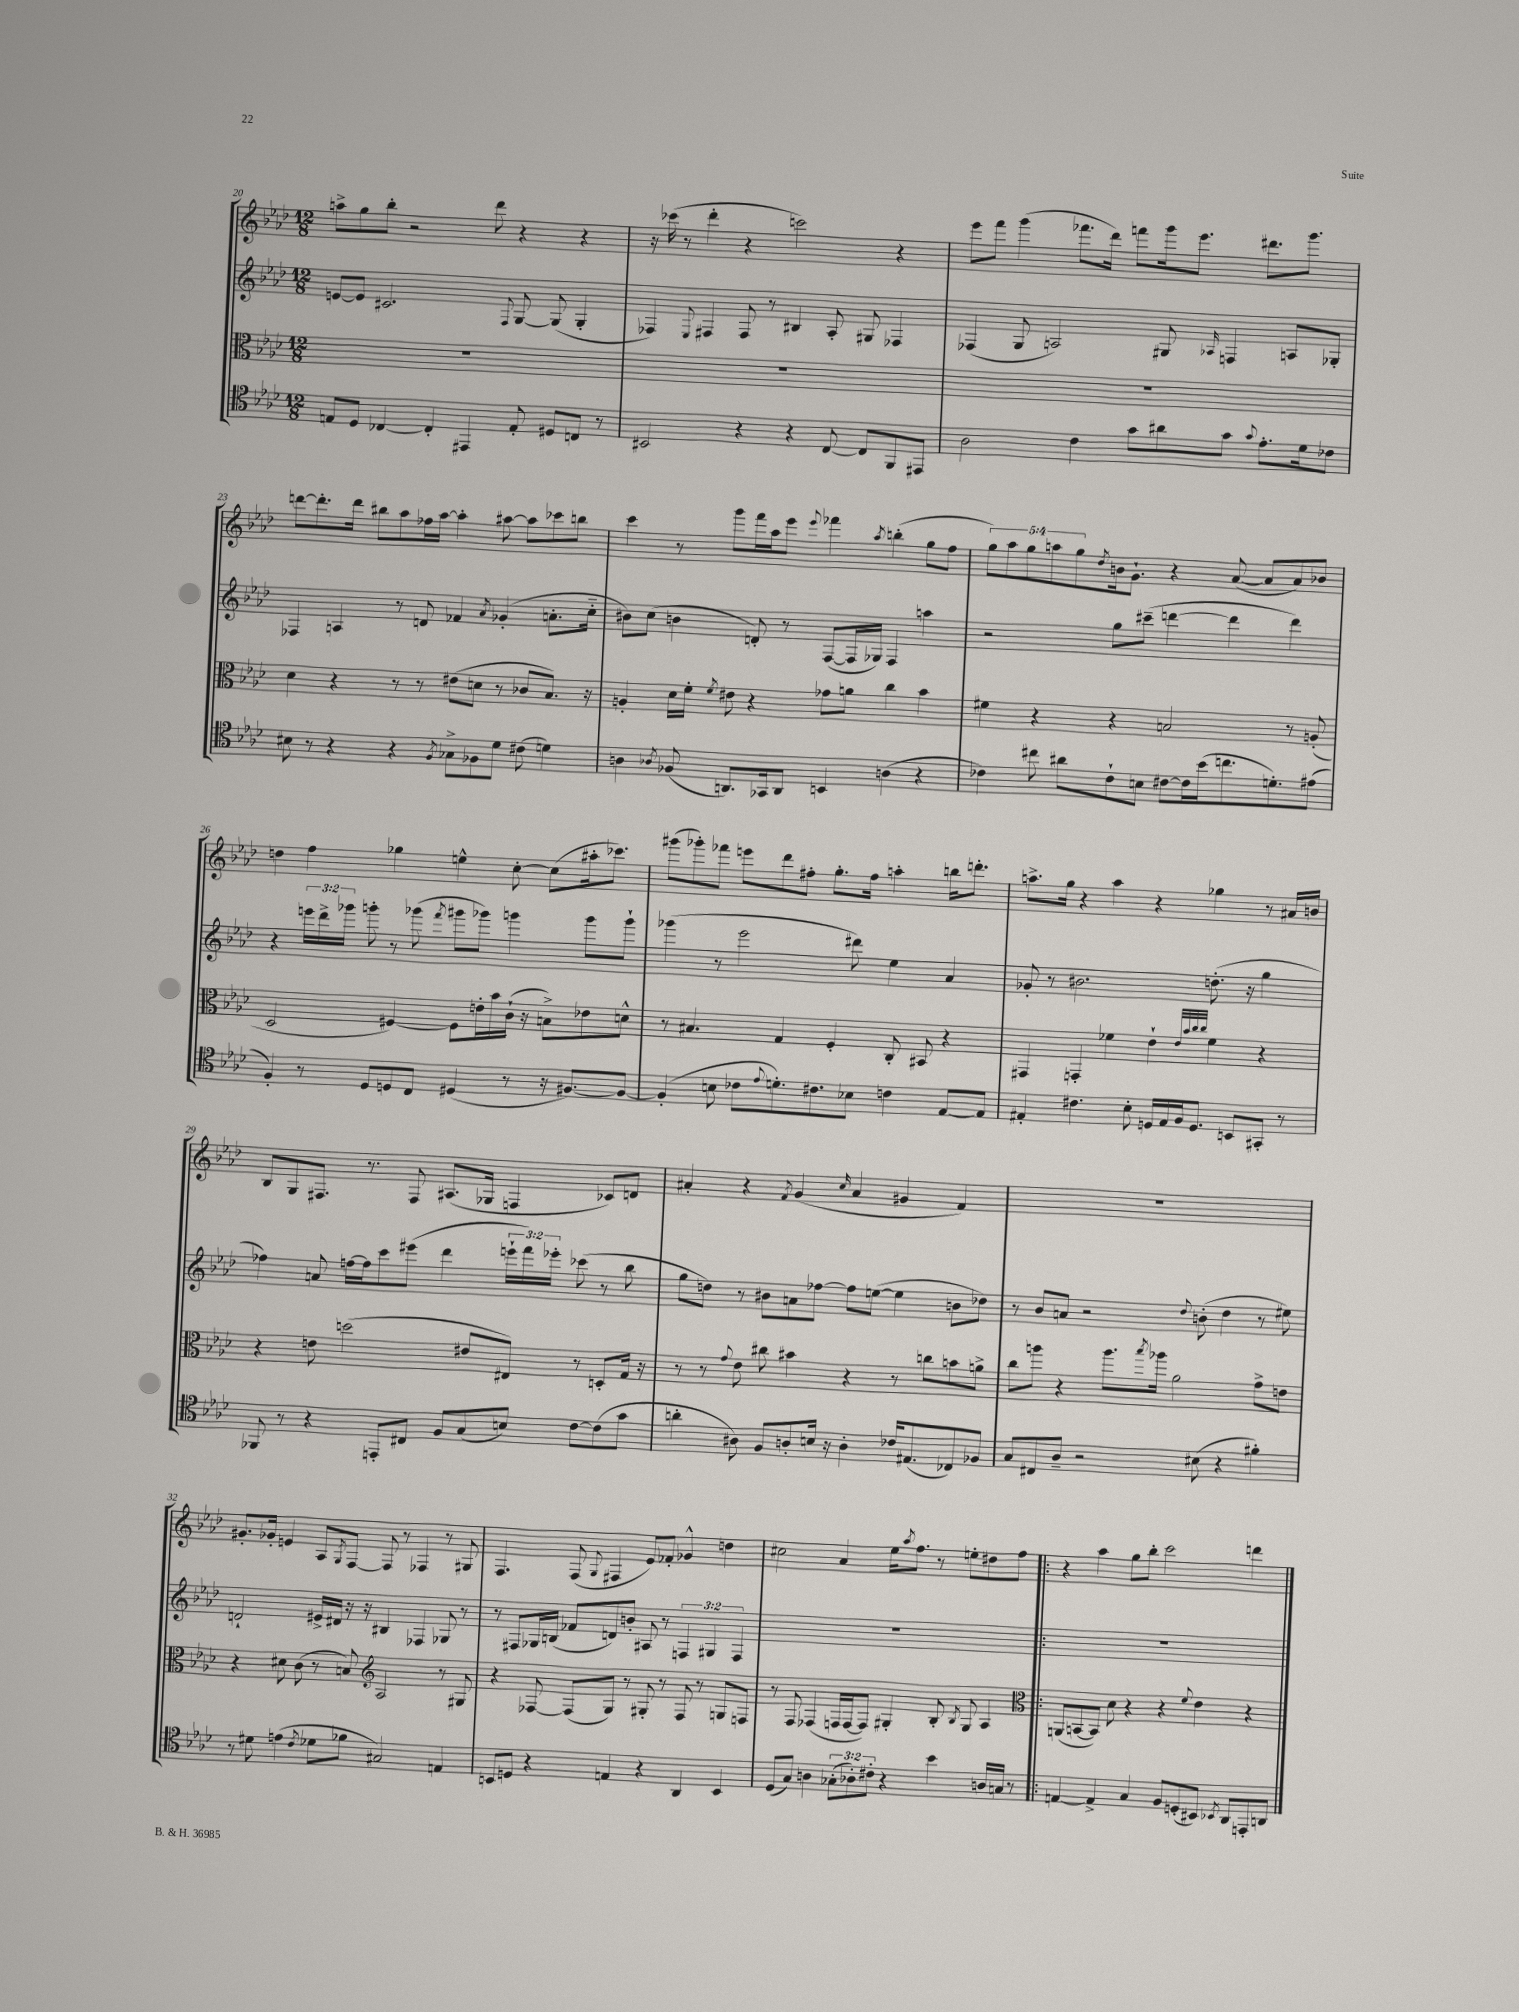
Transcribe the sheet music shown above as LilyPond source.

<<
\new StaffGroup <<
\new Staff = "s0" {
    \clef treble \key aes \major \numericTimeSignature \time 12/8 \override Staff.TupletNumber.text = #tuplet-number::calc-fraction-text
    a''8-> g''8 bes''8-. r2 des'''8 r4 r4 |
    r16 ces'''16( r8 des'''4-. r4 c'''2) r4 |
    ees'''8 f'''8 g'''4( fes'''8. des'''16) f'''8 g'''16 ees'''8. dis'''8. g'''8. |
    d'''8~ d'''8.-. d'''16 bis''8 aes''8 fes''16 aes''16~ aes''4-. ais''8~ ais''8 ces'''8 b''8 |
    c'''4 r8 g'''8 f'''16 aes''16 ees'''8 \appoggiatura { ees'''8 } fes'''4 \acciaccatura { aes''8 } b''4-.( g''8 f''8 |
    \tuplet 5/4 { g''8) aes''8 g''8 a''8 g''8 } \acciaccatura { des''8 } b'16 g'8.-! r4 aes'8~( aes'8 aes'8) bes'8 |
    d''4 f''4 ges''4 e''4-^ c''8~-. c''8( ais''16-. ces'''8.) |
    gis'''8( ges'''8-.) fes'''8 e'''8 des'''8 fis''8-. g''8.-. fis''16 a''4-. b''16 d'''8.-. |
    a''8.-> g''16 r4 a''4 r4 ges''4 r8 ais'16 b'16 |
    bes8 g8 fis8. r8. fis8 ais8.( ges16 f4 ces'8) d'8 |
    ais'4-. r4 \acciaccatura { f'8 } g'4( \grace { c''16 } ais'4 gis'4 f'4) |
    R1. |
    gis'8.-. ges'16-. e'4 aes8 \acciaccatura { g8 } f8~ f8 r8 fes4 r8 gis8 |
    f4. f8( \appoggiatura { g8 } fis4 ees'8) fes'8-. ges'4-^ d''4 |
    cis''2 aes'4 ees''16 \acciaccatura { aes''8 } f''8. r8 e''8-. dis''8 f''8 |
    \bar ".|:" r4 aes''4 g''8 bes''8-. c'''2 d'''4 \bar "|." |
}
\new Staff = "s1" {
    \clef treble \key aes \major \numericTimeSignature \time 12/8 \override Staff.TupletNumber.text = #tuplet-number::calc-fraction-text
    e'8~ e'8 cis'2. \appoggiatura { f8 } g8~ g8( g4-. |
    fes4) \appoggiatura { ees8 } fis4 fis8 r8 bis4 aes8-. gis8 fes4 |
    fes4( g8 a2) gis8 \grace { aes16 } f4 a8 ges8-. |
    fes4 a4 r8 d'8 fes'4 \acciaccatura { aes'8 } ges'4-.( a'8.-. c''16-_ |
    bis'8) c''8( b'4 d'8-.) r8 f8~( f16 ges16) f4 a''4 |
    r2 g''8 cis'''8--( d'''4~ d'''4 d'''4) |
    r4 \tuplet 3/2 { e'''16 des'''16-> ges'''16 } g'''8-. r8 ges'''8( \acciaccatura { f'''8 } gis'''8 ges'''8) g'''4 g'''8 g'''8-! |
    ges'''4( r8 ees'''2 dis'''8) ees''4 aes'4 |
    ges'8-. r8 bis'2. d''8.-.( r16 g''4 |
    fes''4) a'8 f''16~ f''16 c'''8 eis'''8( des'''4 \tuplet 3/2 { e'''16-! f'''16) ees'''16-. } ces'''8( r8 bes''8 |
    g''8 d''8) r8 bis'8 a'8 fes''8~ fes''8 e''8~( e''4 b'8 des''8) |
    r8 bes'8 a'8 r2 \appoggiatura { des''8 } b'8-.( des''4 r8 eis''8) |
    d'2-! eis'16-> dis'16 r16 r16 bis4 fes4 ges8 r8 |
    r8 fis8 ges16 b16( fes'8 d'8) b'8-. ais8 r8 \tuplet 3/2 { f4 gis4 f4 } |
    R1. |
    \bar ".|:" R1. \bar "|." |
}
\new Staff = "s2" {
    \clef alto \key aes \major \numericTimeSignature \time 12/8
    R1. |
    R1. |
    R1. |
    des'4 r4 r8 r8 eis'8( d'8 r8 ces'8 bes8.) r16 |
    a4-. des'16 f'16-. \acciaccatura { f'8 } eis'8 r4 ges'8 a'8 c''4 bes'4 |
    fis'4 r4 r4 b2 r8 a8-.( |
    des2 fis4~) fis8 e'16-. bes'16 c'16-!( r16 b8->) ees'8 d'8-^ |
    r8 bis4. g4 f4-. c8-. bis,8 r4 |
    gis,4 g,4-. fes'4 ees'4-! \grace { ees'32 bes'32 c''32 c''32 } fes'4 r4 |
    r4 e'8 d''2( eis'8 eis8) r8 d8-. g16 r16 |
    r8 r8 \appoggiatura { g'8 } ees'8 cis''8 bis'4 r4 r8 c''8 b'8 a'8-> |
    c''8 a''8 r4 a''8. \acciaccatura { bes''8 } aes''16 aes'2 g'8-> e'8 |
    r4 dis'8 c'8( r8 b8) \clef treble aes2 r8 gis8 |
    r4 fes8~ fes8( g8) r8 gis8-. r8 fes8 r8 g8 f8 |
    r8 f8 fes4( f16 f16~ f8) gis4-. bes8-. \acciaccatura { bes8 } gis8 aes4 |
    \clef alto \bar ".|:" a,8( b,8~ b,8) des'8 r4 r4 \appoggiatura { f'8 } ees'4 r4 \bar "|." |
}
\new Staff = "s3" {
    \clef tenor \key aes \major \numericTimeSignature \time 12/8 \override Staff.TupletNumber.text = #tuplet-number::calc-fraction-text
    e8 des8 ces4~ ces4-. eis,4 e8-. dis8 c8 r8 |
    bis,2 r4 r4 c8~ c8 f,8 eis,8 |
    aes2 c'4 g'8 ais'8 g'8 \appoggiatura { g'8 } ees'8.-. des'16 ces'8 |
    bis8 r8 r4 r4 \acciaccatura { f8 } ges8-> fes8 des'8 cis'8( d'4) |
    a4 \acciaccatura { aes8 } fes8( a,8.) ges,16 a,8 b,4 a4( r4 |
    ces'4) cis''8 ais'8 ces'8-! b8 cis'8~ cis'16 bes'16( c''8. d'8.-.) eis'8( |
    f4-.) r8 des8 d8 c8 dis4( r8 r16 fis8.~) fis8~ |
    fis4-.( b8 ces'8 \appoggiatura { ees'8 } d'8.-.) cis'8. bes8 c'4 ees8~ ees8 |
    eis4-. cis'4. bes8-. d16 eis16 f16 d8. b,8 gis,8-. r8 |
    fes,8 r8 r4 e,8-. cis8 f8 g8( b8) c'8~ c'8( g'8 |
    a'4-. ais8) f8 a8-. b16 r16 a4-. ces'16 eis8.( ces8) fes8 |
    g8 cis8 aes8-- r2 bis8( r4 fis'4-.) |
    r8 dis'8 e'4( \acciaccatura { c'8 } des'8 fes'8 gis2) e4 |
    b,8 d8 r4 e4 r4 aes,4 b,4 |
    des8( g8) a4 \tuplet 3/2 { ges8-.( aes8-.) cis'8-. } r4 bes'4 a16 g16 r8 |
    \bar ".|:" e4~ e4-> g4 f8 d8-.( bis,8) \acciaccatura { bes,8 } aes,8 e,8-. a,8 \bar "|." |
}
>>
>>
\layout { \context { \Score currentBarNumber = #20 } }
